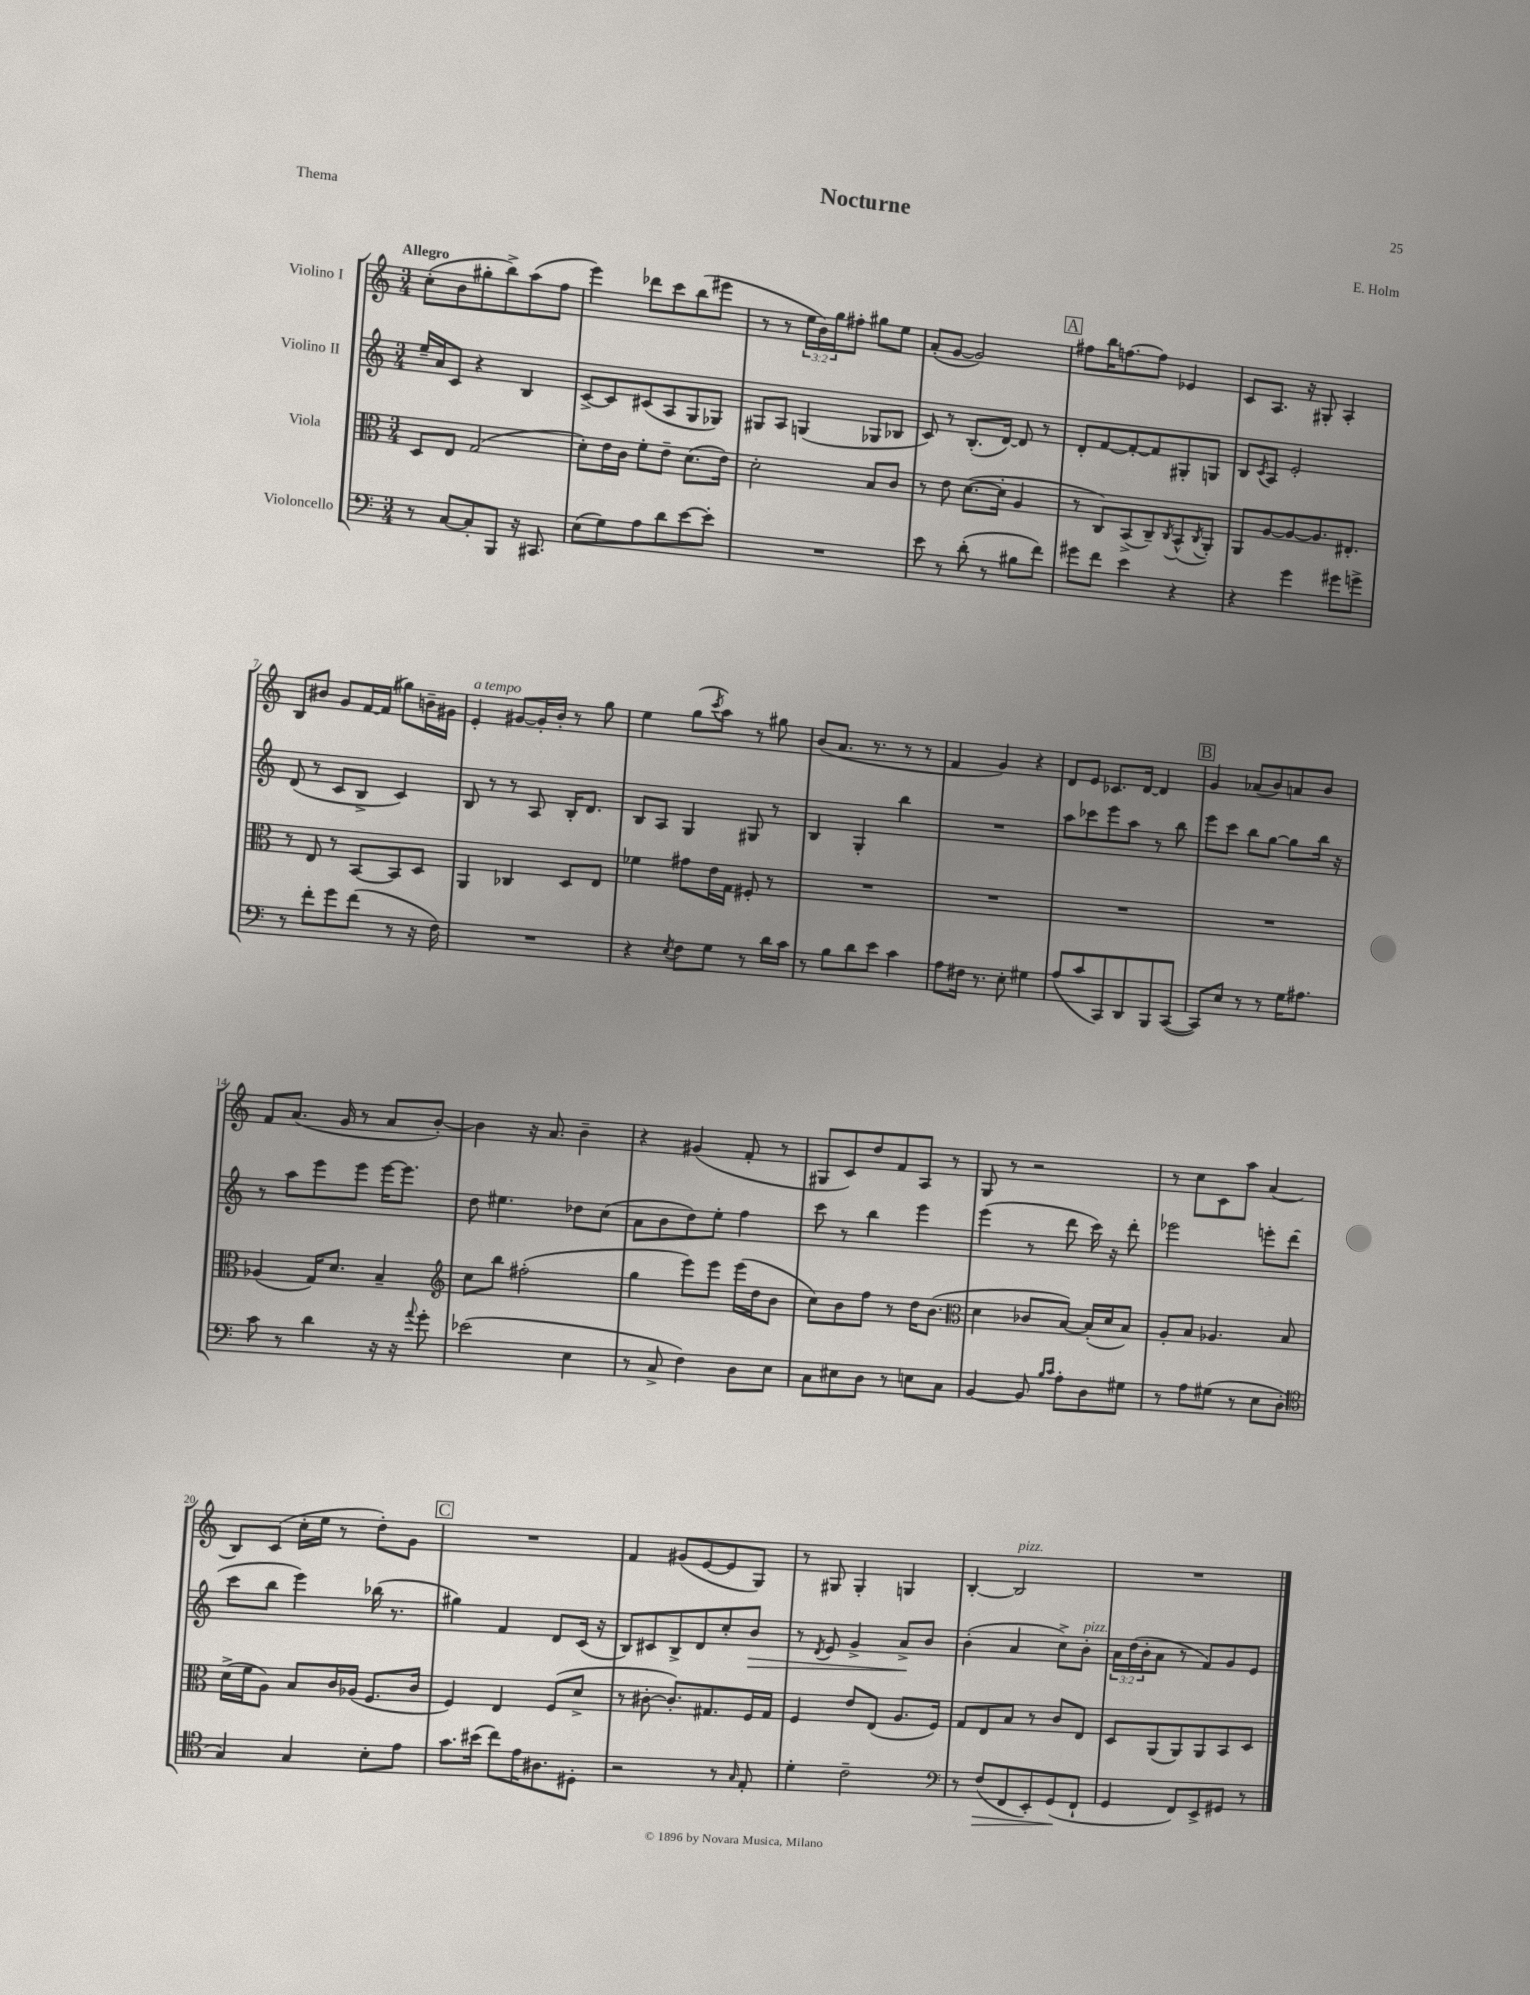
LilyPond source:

\header { title = "Nocturne" composer = "E. Holm" piece = "Thema" }
<<
\new StaffGroup <<
\new Staff = "s0" \with { instrumentName = "Violino I" } {
    \clef treble \key c \major \numericTimeSignature \time 3/4 \override Staff.TupletNumber.text = #tuplet-number::calc-fraction-text \tempo "Allegro"
    c''8-.( b'8 gis''8-. b''8->) a''8( f''8 |
    e'''4) des'''8 c'''8 b''8( eis'''8 |
    r8 r8 \tuplet 3/2 { e''16 b'16) g''16 } fis''8-. gis''8 e''8 |
    a'8-.( g'8~ g'2) |
    \mark \markup { \box "A" } fis''8 b''16 f''8.~ f''8 ees'4 |
    c'8 a8. r16 gis8-. a4-. |
    b8 bis'8 g'8 f'16~ f'16( gis''8) b'16-- gis'16 |
    e'4-.^\markup { \italic "a tempo" } gis'8~ gis'16-. b'16-. r8 g''8 |
    e''4 g''8( \acciaccatura { c'''8 } a''8) r8 gis''8 |
    b'8( a'8. r8. r8 r8 |
    f'4 g'4) r4 |
    d'8 e'8 ces'8. d'16~ d'4 |
    \mark \markup { \box "B" } g'4 aes'8( b'8) a'8 b'8 |
    f'8 a'8.( g'16 r8 a'8 b'8~-.) |
    b'4 r16 a'8. b'4-- |
    r4 gis'4( f'8-. r8 |
    gis8 c'8) d''8 f'8 a8 r8 |
    g8 r8 r2 |
    r8 c''8 c'8 a''8 a'4( |
    b8) c'8( c''16-. e''16 r8 d''8-.) g'8 |
    \mark \markup { \box "C" } R2. |
    f'4 gis'8( e'8~ e'8 g8) |
    r8 gis8 gis4-. g4 |
    b4~-. b2^\markup { \italic "pizz." } |
    R2. \bar "|." |
}
\new Staff = "s1" \with { instrumentName = "Violino II" } {
    \clef treble \key c \major \numericTimeSignature \time 3/4 \override Staff.TupletNumber.text = #tuplet-number::calc-fraction-text
    e''16-- a'16 c'8 r4 b4 |
    c'8~-> c'8 cis'8( a8 g8 ges8) |
    gis8 a8 g4( ges8 bes8 |
    c'8) r8 b8.-.( d'16~) d'8 r8 |
    \mark \markup { \box "A" } d'8-. f'8~ f'8~-. f'8 gis8-. g8 |
    b8 \acciaccatura { c'8 } a8 e'2-. |
    d'8( r8 c'8 b8-> c'4) |
    b8 r8 r8 a8 b16-. d'8. |
    b8 a8 g4 gis8 r8 |
    b4 g4-. b''4 |
    R2. |
    a''8 ces'''8 e'''8 a''8 r8 b''8 |
    \mark \markup { \box "B" } e'''8 c'''8 b''8 g''8~ g''8 b''16 r16 |
    r8 a''8 e'''8 e'''8 e'''16~ e'''8. |
    d''8 eis''4. des''8 c''8( |
    a'8 b'8 d''8) e''8-. f''4 |
    c'''8 r8 b''4 e'''4 |
    e'''4( r8 d'''8 c'''16) r16 d'''8-. |
    ees'''2 e'''8-. d'''8( |
    c'''8 b''8 e'''4) bes''16( r8. |
    \mark \markup { \box "C" } gis''4) f'4 d'8 c'16( r16 |
    b8) cis'8 b8-> d'8 c''8-. b'8\> |
    r8 \acciaccatura { d'8 } e'8 g'4-> a'8->\! b'8 |
    b'4-.( a'4 c''8->) b'8-.^\markup { \italic "pizz." } |
    \tuplet 3/2 { a'16 d''16( b'16-. } a'8 r8 f'8) g'8 e'8 \bar "|." |
}
\new Staff = "s2" \with { instrumentName = "Viola" } {
    \clef alto \key c \major \numericTimeSignature \time 3/4
    d8 e8 g2( |
    d'8-.) e'16 c'16 f'8-. e'8-- d'8.( e'16) |
    d'2-. b8 c'8 |
    r8 e'8 d'8.~( d'16-. a4 |
    \mark \markup { \box "A" } r8 c8) b,8->( c8--) \acciaccatura { c8 } b,8-^( \acciaccatura { c8 } a,8-.) |
    a,8 a8~ a8~ a8. eis8.-. |
    r8 e8 r8 b,8~ b,8 d8 |
    a,4 ces4 d8 e8 |
    fes'4 gis'8 e'16 g16 fis8-. r8 |
    R2. |
    R2. |
    R2. |
    \mark \markup { \box "B" } R2. |
    aes4( g16) d'8. b4-- |
    \clef treble c''8 b''8 fis''2-.( |
    g''4 e'''8) e'''8 e'''16( d''16 b'8 |
    c''8) b'8 f''8 r8 d''16 b'8.( |
    \clef alto d'4 ces'8 b8~) b16-.( d'16 b8) |
    a8-. b8 aes4. b8 |
    d'16->( f'16 a8) b8 c'16 aes16( f8. c'16 |
    \mark \markup { \box "C" } f4) e4 f8( d'8-> |
    r8 cis'8~-. cis'8.-.) gis8. f16 gis16 |
    f4 e'8 e8( a8. f16) |
    g8 e8 b8 r8 c'8 e8 |
    d8 a,8( a,8) a,8 b,8 d8 \bar "|." |
}
\new Staff = "s3" \with { instrumentName = "Violoncello" } {
    \clef bass \key c \major \numericTimeSignature \time 3/4
    r8 c8~ c8-. b,,8 r16 cis,8. |
    e8( g8) a8 d'8 e'8~ e'8-. |
    R2. |
    e'8 r8 d'8-.( r8 bis8 f'8) |
    \mark \markup { \box "A" } gis'8 f'8 e'4 r4 |
    r4 g'4 gis'8 g'8-> |
    r8 f'8-. g'8 f'8( r8 r16 f16) |
    R2. |
    r4 \acciaccatura { e8 } f8 g8 r8 d'16 c'16 |
    r8 b8 d'8 e'8 c'4 |
    a8 fis16 r8. e8-. gis4 |
    a8( c'8 c,8) d,8 b,,8 c,8~( |
    \mark \markup { \box "B" } c,8) e8 r8 r8 g16 ais8. |
    c'8 r8 d'4 r16 r16 \appoggiatura { a'8 } g'8-. |
    ees'2( e4 |
    r8 c8-> f4) d8 e8 |
    c8 eis8 d8 r8 e8 c8 |
    b,4~ b,8 \grace { b16 c'16 } a8-. d8 gis8 |
    r8 a8 gis8( r8 e8 d8-. |
    \clef tenor g4) g4 b8-. e'8 |
    \mark \markup { \box "C" } g'8. bis'16( c''8) e'16 ais8. dis8-. |
    r2 r8 \grace { g16 } e8-. |
    d'4-. c'2-- |
    \clef bass r8 f8\>( f,8 e,8-.) g,8\!( f,8-! |
    g,4 f,8) e,8-> gis,8 r8 \bar "|." |
}
>>
>>
